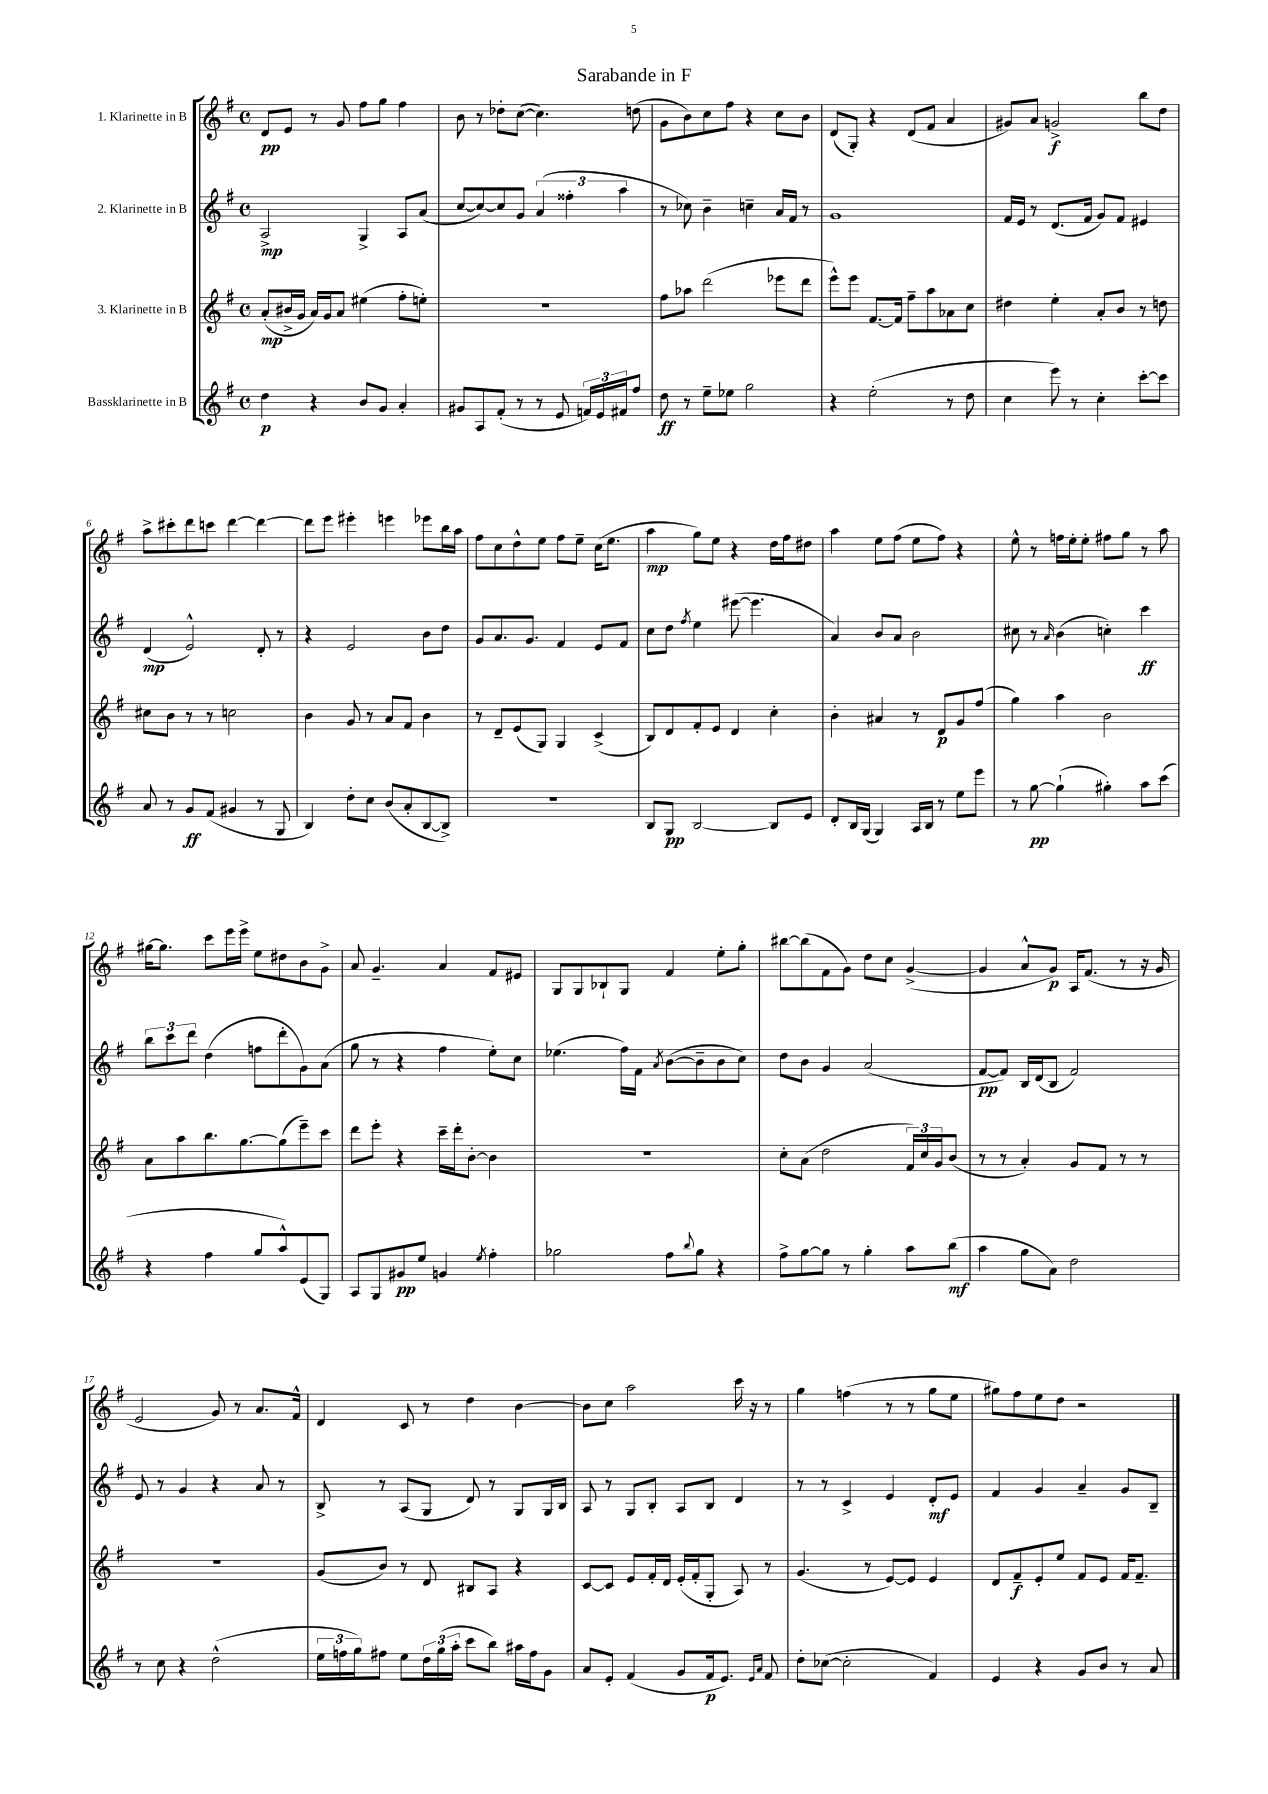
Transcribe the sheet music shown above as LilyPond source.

\header { title = "Sarabande in F" }
<<
\new StaffGroup <<
\new Staff = "s0" \with { instrumentName = "1. Klarinette in B" } {
    \clef treble \key g \major \defaultTimeSignature \time 4/4
    d'8\pp e'8 r8 g'8 fis''8 g''8 fis''4 |
    b'8 r8 des''8-. c''8~( c''4.) d''8( |
    g'8 b'8) c''8 fis''8 r4 c''8 b'8 |
    d'8( g8-.) r4 d'8( fis'8 a'4 |
    gis'8) a'8 g'2->\f b''8 d''8 |
    a''8-> cis'''8-. d'''8 c'''8 d'''4~ d'''4~ |
    d'''8 e'''8 eis'''4-. e'''4 ees'''8 b''16 a''16 |
    fis''8 c''8 d''8-^ e''8 fis''8 e''8-- c''16( e''8. |
    a''4\mp g''8) e''8 r4 d''16 fis''16 dis''8 |
    a''4 e''8 fis''8( e''8 fis''8) r4 |
    e''8-^ r8 f''16 e''16-. e''8-. fis''8 g''8 r8 a''8 |
    gis''16~ gis''8. c'''8 e'''16 e'''16-> e''8 dis''8 b'8 g'8-> |
    a'8 g'4.-- a'4 fis'8 eis'8 |
    g8 g8 bes8-! g8 fis'4 e''8-. g''8-. |
    bis''8~ bis''8( fis'8 g'8) d''8 c''8 g'4~->( |
    g'4 a'8-^ g'8\p) a16 fis'8.( r8 r16 g'16 |
    e'2 g'8) r8 a'8. fis'16-^ |
    d'4 c'8 r8 d''4 b'4~ |
    b'8 c''8 a''2 c'''16 r16 r8 |
    g''4 f''4( r8 r8 g''8 e''8 |
    gis''8) fis''8 e''8 d''8 r2 \bar "|." |
}
\new Staff = "s1" \with { instrumentName = "2. Klarinette in B" } {
    \clef treble \key g \major \defaultTimeSignature \time 4/4
    a2->\mp g4-> a8 a'8( |
    c''8~ c''8~) c''8 g'8 \tuplet 3/2 { a'4( fisis''4-. a''4 } |
    r8 ces''8) b'4-- c''4-- a'16 fis'16 r8 |
    g'1 |
    fis'16 e'16 r8 d'8.( fis'16 g'8) fis'8 eis'4 |
    d'4\mp( e'2-^) d'8-. r8 |
    r4 e'2 b'8 d''8 |
    g'8 a'8. g'8. fis'4 e'8 fis'8 |
    c''8 d''8 \acciaccatura { fis''8 } e''4 eis'''8~( eis'''4. |
    a'4) b'8 a'8 b'2 |
    cis''8 r8 \grace { a'16 } b'4( c''4-.) c'''4\ff |
    \tuplet 3/2 { b''8 c'''8 d'''8 } d''4( f''8 d'''8-. g'8) a'8( |
    g''8 r8 r4 fis''4 e''8-.) c''8 |
    ees''4.( fis''16) fis'16 \acciaccatura { a'8 } b'8~( b'8-- b'8 c''8) |
    d''8 b'8 g'4 a'2( |
    fis'8~\pp fis'8) b16 d'16( b8 fis'2) |
    e'8 r8 g'4 r4 a'8 r8 |
    b8-> r8 a8( g8 d'8) r8 g8 g16 b16 |
    a8 r8 g8 b8-. a8 b8 d'4 |
    r8 r8 c'4-> e'4 d'8-.\mf e'8 |
    fis'4 g'4 a'4-- g'8 b8-- \bar "|." |
}
\new Staff = "s2" \with { instrumentName = "3. Klarinette in B" } {
    \clef treble \key g \major \defaultTimeSignature \time 4/4
    a'8-.\mp( bis'16-> g'16 a'16) g'16 a'8 eis''4( fis''8-. e''8-.) |
    r1 |
    fis''8 aes''8 d'''2( ees'''8 d'''8 |
    e'''8-^) e'''8 fis'8.~ fis'16 fis''8-- a''8 aes'8 c''8 |
    dis''4 e''4-. a'8-. b'8 r8 d''8 |
    cis''8 b'8 r8 r8 c''2 |
    b'4 g'8 r8 a'8 fis'8 b'4 |
    r8 d'8-- e'8( g8) g4 c'4->( |
    b8) d'8 fis'8-. e'8 d'4 c''4-. |
    b'4-. ais'4 r8 d'8\p g'8 fis''8( |
    g''4) a''4 b'2 |
    a'8 a''8 b''8. g''8.~ g''8( e'''8--) c'''8 |
    d'''8 e'''8-. r4 c'''16-- d'''16-. b'8~-. b'4 |
    R1 |
    c''8-. a'8( d''2 \tuplet 3/2 { fis'16) c''16 g'16 } b'8( |
    r8 r8 a'4-.) g'8 fis'8 r8 r8 |
    R1 |
    g'8( b'8) r8 d'8 bis8 a8 r4 |
    c'8~ c'8 e'8 fis'16-. d'16 e'16-.( fis'16-. g8-. a8) r8 |
    g'4.( r8 e'8~) e'8 e'4 |
    d'8 fis'8--\f e'8-. e''8 fis'8 e'8 fis'16 fis'8.-- \bar "|." |
}
\new Staff = "s3" \with { instrumentName = "Bassklarinette in B" } {
    \clef treble \key g \major \defaultTimeSignature \time 4/4
    d''4\p r4 b'8 g'8 a'4-. |
    gis'8 a8 fis'8-.( r8 r8 e'8 \tuplet 3/2 { f'16) e'16 fis'16 } fis''8 |
    d''8\ff r8 e''8-- ees''8 g''2 |
    r4 e''2-.( r8 d''8 |
    c''4 e'''8) r8 c''4-. c'''8~-. c'''8 |
    a'8 r8 g'8\ff fis'8( gis'4 r8 g8 |
    b4) d''8-. c''8 b'8( a'8-. b8~ b8->) |
    R1 |
    b8 g8\pp b2~ b8 e'8 |
    d'8-. b16 g16( g4) a16 b16 r8 e''8 e'''8 |
    r8 g''8~\pp g''4-!( gis''4-.) a''8 c'''8( |
    r4 fis''4 g''8 a''8-^) e'8( g8) |
    a8 g8 gis'8\pp e''8 g'4 \acciaccatura { e''8 } fis''4-. |
    ges''2 fis''8 \appoggiatura { b''8 } ges''8 r4 |
    fis''8-> g''8~ g''8 r8 g''4-. a''8 b''8\mf( |
    a''4 g''8 a'8) d''2 |
    r8 c''8 r4 d''2-^( |
    \tuplet 3/2 { e''16 f''16 g''16) } fis''8 e''8 \tuplet 3/2 { d''16 g''16( a''16-. } c'''8 b''8) ais''16 fis''16 g'8 |
    a'8 e'8-. fis'4( g'8 fis'16\p e'8.) \grace { e'16 a'16 } fis'8 |
    d''8-. ces''8~( ces''2-. fis'4) |
    e'4 r4 g'8 b'8 r8 a'8 \bar "|." |
}
>>
>>
